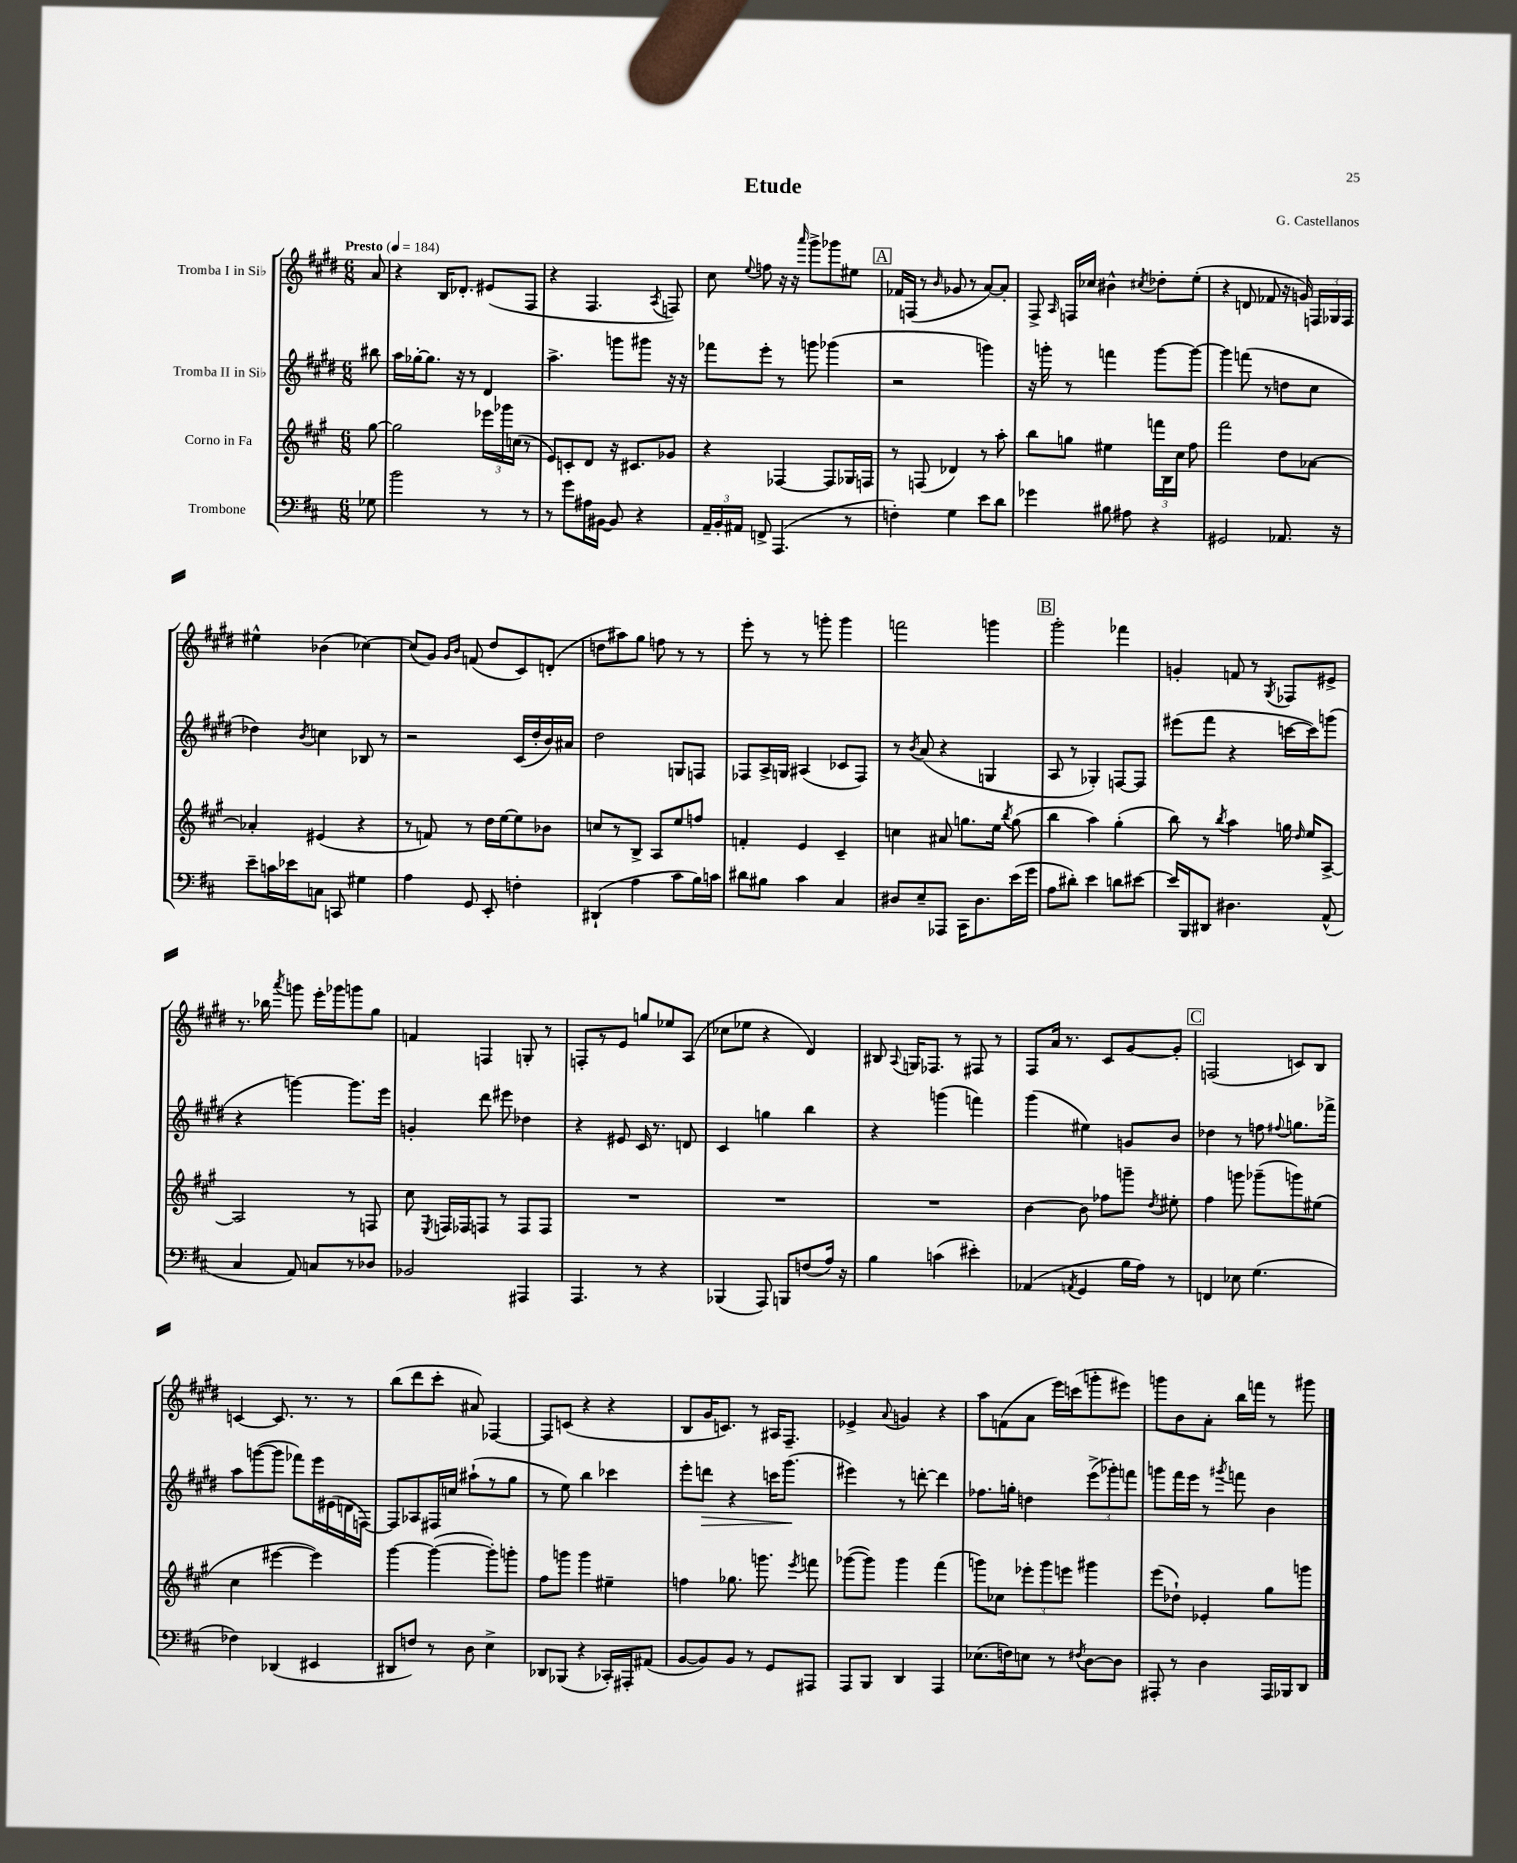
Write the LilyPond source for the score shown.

\header { title = "Etude" composer = "G. Castellanos" }
<<
\new StaffGroup <<
\new Staff = "s0" \with { instrumentName = "Tromba I in Sib" } {
    \clef treble \key e \major \numericTimeSignature \time 6/8 \partial 8 \tempo "Presto" 4 = 184
    \autoBeamOff a'8 |
    r4 b16[ des'8.]-. eis'8[( fis8] |
    r4 fis4. \acciaccatura { a8 } f8) |
    cis''8 \appoggiatura { e''8 } f''8 r16 r16 \grace { a'''16 } gis'''8[-> ges'''8 eis''8] |
    \mark \markup { \box "A" } fes'16[ f16]( r8 \grace { b'16 } ges'8 r8 a'8[~) a'8]-. |
    fis8-> \grace { a16 } f16[ ces''16] bis'4-^ \acciaccatura { cis''8 } des''8[-. e''8]-.( |
    r4 d'8 fes'8 r16 g'16) \tuplet 3/2 { f16[ ges16 f16] } |
    eis''4-^ bes'4( ces''4~) |
    ces''8[( gis'8]) \grace { gis'16[ b'16] } f'8( dis''8[ cis'8) d'8]-.( |
    d''8[ ais''8) gis''8] f''8 r8 r8 |
    e'''8-. r8 r8 g'''8-. g'''4 |
    f'''2 g'''4 |
    \mark \markup { \box "B" } gis'''2-. fes'''4 |
    g'4-. f'8 r8 \acciaccatura { gis8 } fes8[ eis'8]-> |
    r8. bes''16 \acciaccatura { a'''8 } g'''8 e'''16[-. ges'''16 g'''8 gis''8] |
    f'4 f4 g8-. r8 |
    f8[-. r8 e'8] g''8[ ees''8 a8]( |
    ces''8[ ees''8] r4 dis'4) |
    bis8 \appoggiatura { a8 } g16[ fes8.] r8 fis8 r8 |
    fis8[ a'16] r8. cis'8[ gis'8~ gis'8]-. |
    \mark \markup { \box "C" } f2( c'8[) b8] |
    c'4~ c'8. r8. r8 |
    b''8[( dis'''8 cis'''8]-. ais'8) fes4~ |
    fes8[ c'8]( r4 r4 |
    b8[ gis'16 c'8.]) r8 ais16[ fis8.]-- |
    ees'4-> \appoggiatura { a'8 } g'4 r4 |
    a''8[ f'8( a'8] e'''16[) c'''16( g'''8-. eis'''8]) |
    g'''8[ b'8 a'8]-. b''16[ f'''16] r8 gis'''8 \bar "|." |
}
\new Staff = "s1" \with { instrumentName = "Tromba II in Sib" } {
    \clef treble \key e \major \numericTimeSignature \time 6/8 \partial 8
    \autoBeamOff bis''8 |
    a''16[ ges''16~-. ges''8.] r16 r8 dis'4 |
    a''4.-> g'''8[ gis'''8] r16 r16 |
    fes'''8[ e'''8]-. r8 g'''8 ges'''4( |
    \mark \markup { \box "A" } r2 g'''4) |
    r16 g'''16-. r8 f'''4 g'''8[~ g'''8]~ |
    g'''4 f'''8( r8 d''8[ cis''8] |
    des''4) \acciaccatura { b'8 } c''4 bes8 r8 |
    r2 cis'16[( dis''16-. b'16) ais'16] |
    dis''2 g8[ f8] |
    fes8[ a16-> g16] ais4( ces'8[ fes8]) |
    r8 \acciaccatura { b'8 } a'8( r4 g4 |
    \mark \markup { \box "B" } a8 r8 ges4-.) f8[~ f8] |
    eis'''8[( fis'''8] r4 c'''16[~ c'''16) g'''8]( |
    r4 g'''4~) g'''8.[ e'''16] |
    g'4-. dis'''8 eis'''8 des''4 |
    r4 eis'8 cis'16 r8. d'8 |
    cis'4 g''4 b''4 |
    r4 g'''4( f'''4) |
    gis'''4( eis''4) g'8[ b'8] |
    \mark \markup { \box "C" } des''4 r8 f''8 \appoggiatura { fis''8 } g''8.[ fes'''16]-> |
    a''8[ g'''8~( g'''8] fes'''8[) e'''16 eis'16( d'16 f16]~) |
    f8[ aes8 fis16 c''16] ais''8[-!( r8 gis''8] |
    r8 e''8) b''4 ces'''4 |
    e'''8[-. d'''8]\> r4 c'''16[ gis'''8.]\!( |
    eis'''4) r8 d'''8~-. d'''4 |
    fes''8.[ g''16]-. d''4 \tuplet 3/2 { e'''8[->( ges'''8-.) f'''8] } |
    g'''8[ fis'''16 e'''16] r8 \acciaccatura { gis'''8 } f'''8 b'4 \bar "|." |
}
\new Staff = "s2" \with { instrumentName = "Corno in Fa" } {
    \clef treble \key a \major \numericTimeSignature \time 6/8 \partial 8
    \autoBeamOff gis''8~ |
    gis''2 \tuplet 3/2 { ees'''16[ ges'''16 c''16]( } r8 |
    e'8[) c'8-. d'8] r16 cis'8.[ ges'8] |
    r4 fes4~ fes8[ ges16 f16] |
    \mark \markup { \box "A" } r8 f8( des'4) r8 a''8-. |
    b''8[ g''8] eis''4 \tuplet 3/2 { f'''16[ b16 cis''16] } fis''8 |
    fis'''2 d''8[ aes'8]~ |
    aes'4-. eis'4( r4 |
    r8 f'8) r8 d''16[ e''16~ e''8 bes'8] |
    c''8[ r8 b8]-> a8[ e''8 f''8] |
    f'4-. e'4 cis'4-- |
    c''4 ais'8 g''8.[ e''16] \acciaccatura { b''8 } g''8( |
    \mark \markup { \box "B" } b''4 a''4) gis''4-.( |
    b''8) r8 \acciaccatura { b''8 } a''4 g''16 \grace { d''16 } e''16[ a8]~-> |
    a2 r8 f8 |
    cis''8 \acciaccatura { e8 } f16[ fes16 f8] r8 f8[ f8] |
    R2. |
    R2. |
    R2. |
    b'4~ b'8 fes''8[ g'''8]-- \acciaccatura { d''8 } eis''8-. |
    \mark \markup { \box "C" } fis''4 g'''8 ges'''8[--( g'''8) eis''8]( |
    cis''4 eis'''4~ eis'''4) |
    gis'''4~ gis'''4~( gis'''8[-.) g'''8]-. |
    fis''8[ g'''8] g'''4 eis''4-- |
    f''4 ges''8. g'''8. \acciaccatura { e'''8 } f'''8 |
    ges'''8[~( ges'''8]) ges'''4 fis'''4( |
    g'''8[) ces''8] \tuplet 3/2 { ees'''8[-. g'''8 e'''8] } gis'''4 |
    e'''8[( des''8]-!) ees'4-. gis''8[ g'''8] \bar "|." |
}
\new Staff = "s3" \with { instrumentName = "Trombone" } {
    \clef bass \key d \major \numericTimeSignature \time 6/8 \partial 8
    \autoBeamOff ges8 |
    b'2 r8 r8 |
    r8 g'8[ ais16 bis,16]~ bis,8 r4 |
    \tuplet 3/2 { a,16[-- b,16-. ais,16] } f,8-> a,,4.( r8 |
    \mark \markup { \box "A" } f4-.) g4 e'8[ d'8] |
    ges'4 bis8 ais8 r4 |
    gis,2 aes,8. r16 |
    e'8[-- c'16 ees'16 c8] c,8 gis4 |
    a4 g,8 e,8-. f4-. |
    dis,4-!( a4 cis'8[ b16) c'16] |
    dis'8[ bis8] cis'4 cis4 |
    dis8[ e8-- aes,,8] cis,16[ dis8. e'16( g'16] |
    \mark \markup { \box "B" } a8[ dis'8]-.) e'4 d'8[ eis'8]~ |
    eis'16[ b,,16 dis,8] dis4. a,8-^( |
    cis4 a,8) c8[ r8 des8] |
    bes,2 ais,,4 |
    a,,4. r8 r4 |
    bes,,4( a,,8) b,,8[ f8( a16]) r16 |
    b4 c'4( eis'4-.) |
    aes,4( \acciaccatura { a,8 } g,4 b16[ a16]) r8 |
    \mark \markup { \box "C" } f,4 ees8 g4.( |
    fes4) des,4( eis,4 |
    dis,8[ f8]) r8 d8 e4-> |
    des,8[ bes,,8]( r4 ces,16[-.) ais,,16-. ais,8]( |
    b,8[~ b,8) b,8] r8 g,8[ ais,,8] |
    a,,8[ b,,8] d,4 a,,4 |
    ees8.[( f16) e8] r8 \acciaccatura { fis8 } d8[~ d8] |
    ais,,8-. r8 d4 ais,,16[ bes,,16 d,8] \bar "|." |
}
>>
>>
\layout { \context { \Score \remove "Bar_number_engraver" } }
